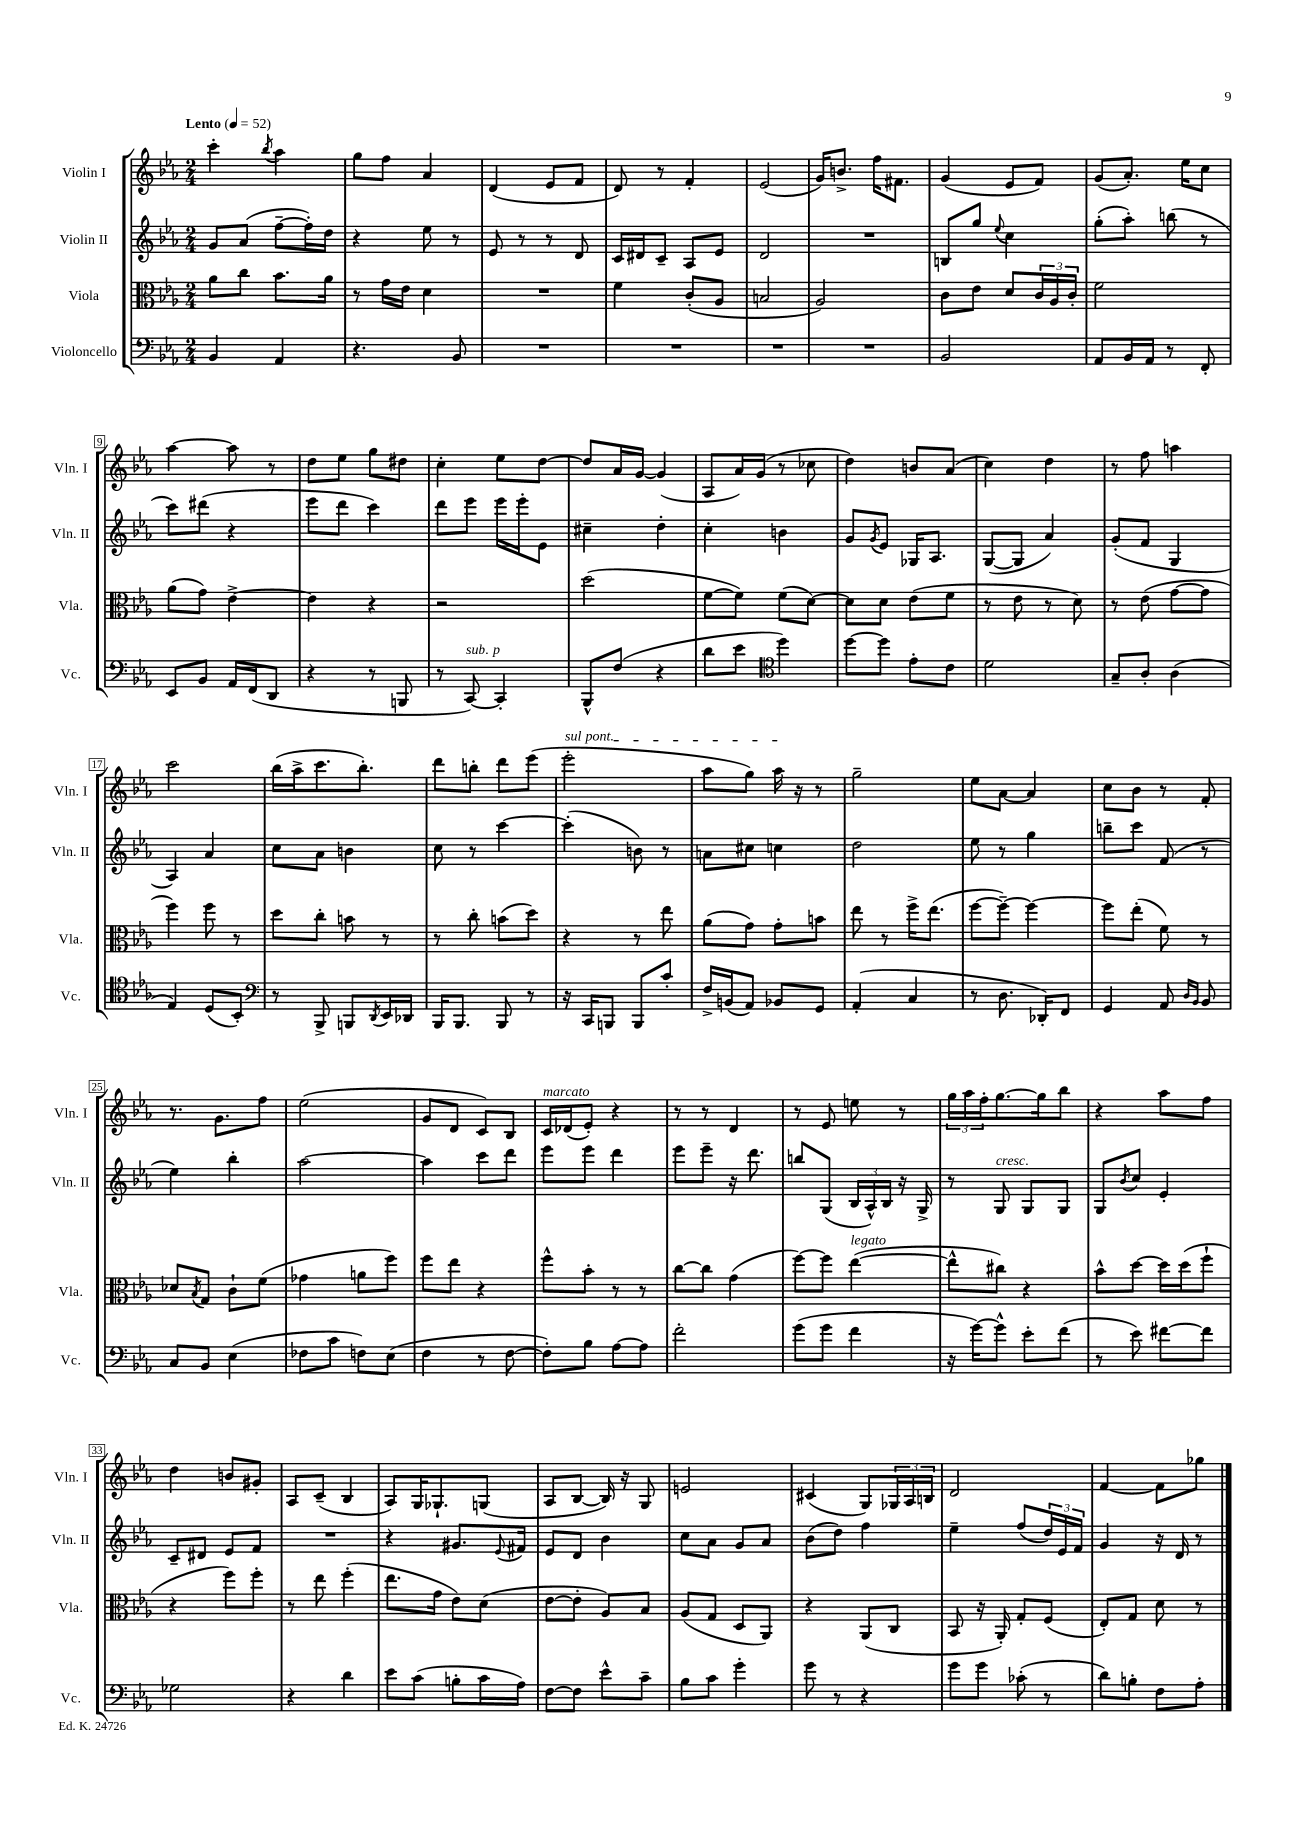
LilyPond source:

<<
\new StaffGroup <<
\new Staff = "s0" \with { instrumentName = "Violin I" shortInstrumentName = "Vln. I" } {
    \clef treble \key ees \major \numericTimeSignature \time 2/4 \tempo "Lento" 4 = 52
    c'''4-. \acciaccatura { bes''8 } aes''4 |
    g''8 f''8 aes'4 |
    d'4( ees'8 f'8 |
    d'8) r8 f'4-. |
    ees'2( |
    g'16) b'8.-> f''16 fis'8. |
    g'4( ees'8 f'8) |
    g'8( aes'8.-.) ees''16 c''8 |
    aes''4~ aes''8 r8 |
    d''8 ees''8 g''8 dis''8 |
    c''4-. ees''8 d''8~ |
    d''8 aes'16 g'16~ g'4( |
    aes8 aes'16) g'16( r8 ces''8 |
    d''4) b'8 aes'8( |
    c''4) d''4 |
    r8 f''8 a''4 |
    c'''2 |
    bes''16( aes''16-> c'''8. bes''8.-.) |
    d'''8 b''8-. d'''8 ees'''8( |
    \once \override TextSpanner.bound-details.left.text = \markup { \italic "sul pont." } ees'''2-.\startTextSpan |
    aes''8 g''8) aes''16\stopTextSpan r16 r8 |
    g''2-- |
    ees''8 aes'8~ aes'4 |
    c''8 bes'8 r8 f'8-. |
    r8. g'8. f''8 |
    ees''2( |
    g'8 d'8 c'8) bes8 |
    c'16^\markup { \italic "marcato" } des'16( ees'8-.) r4 |
    r8 r8 d'4 |
    r8 ees'8 e''8 r8 |
    \tuplet 3/2 { g''16 aes''16 f''16-. } g''8.~ g''16 bes''8 |
    r4 aes''8 f''8 |
    d''4 b'8 gis'8-. |
    aes8 c'8--( bes4 |
    aes8) g16 ges8.-! g8( |
    aes8 bes8~ bes16) r16 g8 |
    e'2 |
    cis'4( g8) \tuplet 3/2 { ges16 aes16 b16 } |
    d'2 |
    f'4~ f'8 ges''8 \bar "|." |
}
\new Staff = "s1" \with { instrumentName = "Violin II" shortInstrumentName = "Vln. II" } {
    \clef treble \key ees \major \numericTimeSignature \time 2/4
    g'8 aes'8( f''8~-- f''16-.) d''16 |
    r4 ees''8 r8 |
    ees'8 r8 r8 d'8 |
    c'16 dis'16 c'8-- aes8 ees'8 |
    d'2 |
    R2 |
    b8 g''8 \appoggiatura { ees''8 } c''4 |
    g''8-.( aes''8-.) b''8( r8 |
    c'''8) dis'''8( r4 |
    ees'''8 d'''8 c'''4) |
    d'''8 ees'''8 ees'''16 ees'''16-. ees'8 |
    cis''4-- d''4-. |
    c''4-. b'4 |
    g'8 \acciaccatura { g'8 } ees'8 ges16 aes8. |
    g8~( g8 aes'4) |
    g'8-.( f'8 g4 |
    aes4) aes'4 |
    c''8 aes'8 b'4 |
    c''8 r8 c'''4~ |
    c'''4-.( b'8) r8 |
    a'8 cis''8 c''4 |
    d''2 |
    ees''8 r8 g''4 |
    b''8-- c'''8 f'8( r8 |
    ees''4) bes''4-. |
    aes''2~ |
    aes''4 c'''8 d'''8 |
    ees'''8 ees'''8 d'''4 |
    ees'''8 ees'''8-- r16 d'''8. |
    b''8 g8( \tuplet 3/2 { bes16 aes16-^) bes16 } r16 g16-> |
    r8 g8^\markup { \italic "cresc." } g8 g8 |
    g8 \acciaccatura { bes'8 } c''8 ees'4-. |
    c'8-- dis'8 ees'8 f'8 |
    R2 |
    r4 gis'8. \appoggiatura { ees'8 } fis'16 |
    ees'8 d'8 bes'4 |
    c''8 aes'8 g'8 aes'8 |
    bes'8( d''8) f''4 |
    ees''4-- f''8( \tuplet 3/2 { d''16) ees'16 f'16 } |
    g'4 r16 d'16 r8 \bar "|." |
}
\new Staff = "s2" \with { instrumentName = "Viola" shortInstrumentName = "Vla." } {
    \clef alto \key ees \major \numericTimeSignature \time 2/4
    aes'8 c''8 bes'8. aes'16 |
    r8 g'16 ees'16 d'4 |
    R2 |
    f'4 c'8-.( aes8 |
    b2 |
    aes2) |
    c'8 ees'8 d'8 \tuplet 3/2 { c'16 aes16 c'16-. } |
    f'2 |
    aes'8( g'8) ees'4~-> |
    ees'4 r4 |
    r2 |
    d''2( |
    f'8~ f'8) f'8( d'8~) |
    d'8 d'8 ees'8( f'8 |
    r8 ees'8 r8 d'8) |
    r8 ees'8( g'8~ g'8 |
    f''4) f''8 r8 |
    d''8 c''8-. b'8 r8 |
    r8 c''8-. b'8( d''8) |
    r4 r8 ees''8 |
    aes'8( g'8) g'8-. b'8 |
    ees''8 r8 f''16-> ees''8.( |
    f''8~ f''8~--) f''4~ |
    f''8 ees''8-.( f'8) r8 |
    des'8 \acciaccatura { bes8 } g8 c'8-! f'8( |
    ges'4 a'8 f''8) |
    f''8 ees''8 r4 |
    f''8-^ bes'8-. r8 r8 |
    c''8~ c''8 g'4( |
    f''8~) f''8 ees''4~^\markup { \italic "legato" }( |
    ees''8-^ cis''8) r4 |
    bes'8-^ d''8~ d''16 d''16( f''8-! |
    r4 f''8) f''8-. |
    r8 ees''8 f''4-.( |
    ees''8. g'16 ees'8) d'8( |
    ees'8~ ees'8-. aes8) bes8 |
    aes8( g8 d8 aes,8) |
    r4 aes,8( c8 |
    bes,8 r16 aes,16-.) g8-. f8( |
    ees8-.) g8 d'8 r8 \bar "|." |
}
\new Staff = "s3" \with { instrumentName = "Violoncello" shortInstrumentName = "Vc." } {
    \clef bass \key ees \major \numericTimeSignature \time 2/4
    bes,4 aes,4 |
    r4. bes,8 |
    R2 |
    R2 |
    R2 |
    R2 |
    bes,2 |
    aes,8 bes,16 aes,16 r8 f,8-. |
    ees,8 bes,8 aes,16 f,16( d,8 |
    r4 r8 b,,8 |
    r8 c,8~^\markup { \italic "sub. p" }) c,4-. |
    bes,,8-^ f8( r4 |
    d'8 ees'8 \clef tenor d''4) |
    d''8~ d''8 ees'8-. c'8 |
    d'2 |
    g8-- aes8-. aes4( |
    ees4) d8( bes,8-.) |
    \clef bass r8 bes,,8-> b,,8 \acciaccatura { d,8 } ees,16 des,16 |
    bes,,16 bes,,8. bes,,8 r8 |
    r16 c,16 b,,8 b,,8 c'8-. |
    f16-> b,16( aes,8) bes,8 g,8 |
    aes,4-.( c4 |
    r8 d8. des,16-.) f,8 |
    g,4 aes,8 \grace { d16 bes,16 } bes,8 |
    c8 bes,8 ees4( |
    fes8 c'8 f8) ees8( |
    f4 r8 f8~ |
    f8-.) bes8 aes8~ aes8 |
    f'2-. |
    g'8( g'8 f'4 |
    r16 g'16~) g'8-^ ees'8-. f'8( |
    r8 ees'8) fis'8~ fis'8 |
    ges2 |
    r4 d'4 |
    ees'8 c'8( b8-. c'16 aes16) |
    f8~ f8 ees'8-^ c'8-- |
    bes8 c'8 g'4-. |
    g'8 r8 r4 |
    g'8 g'8 ces'8-.( r8 |
    d'8) b8-. f8 aes8-. \bar "|." |
}
>>
>>
\layout { \context { \Score \override BarNumber.stencil = #(make-stencil-boxer 0.1 0.3 ly:text-interface::print) } }
